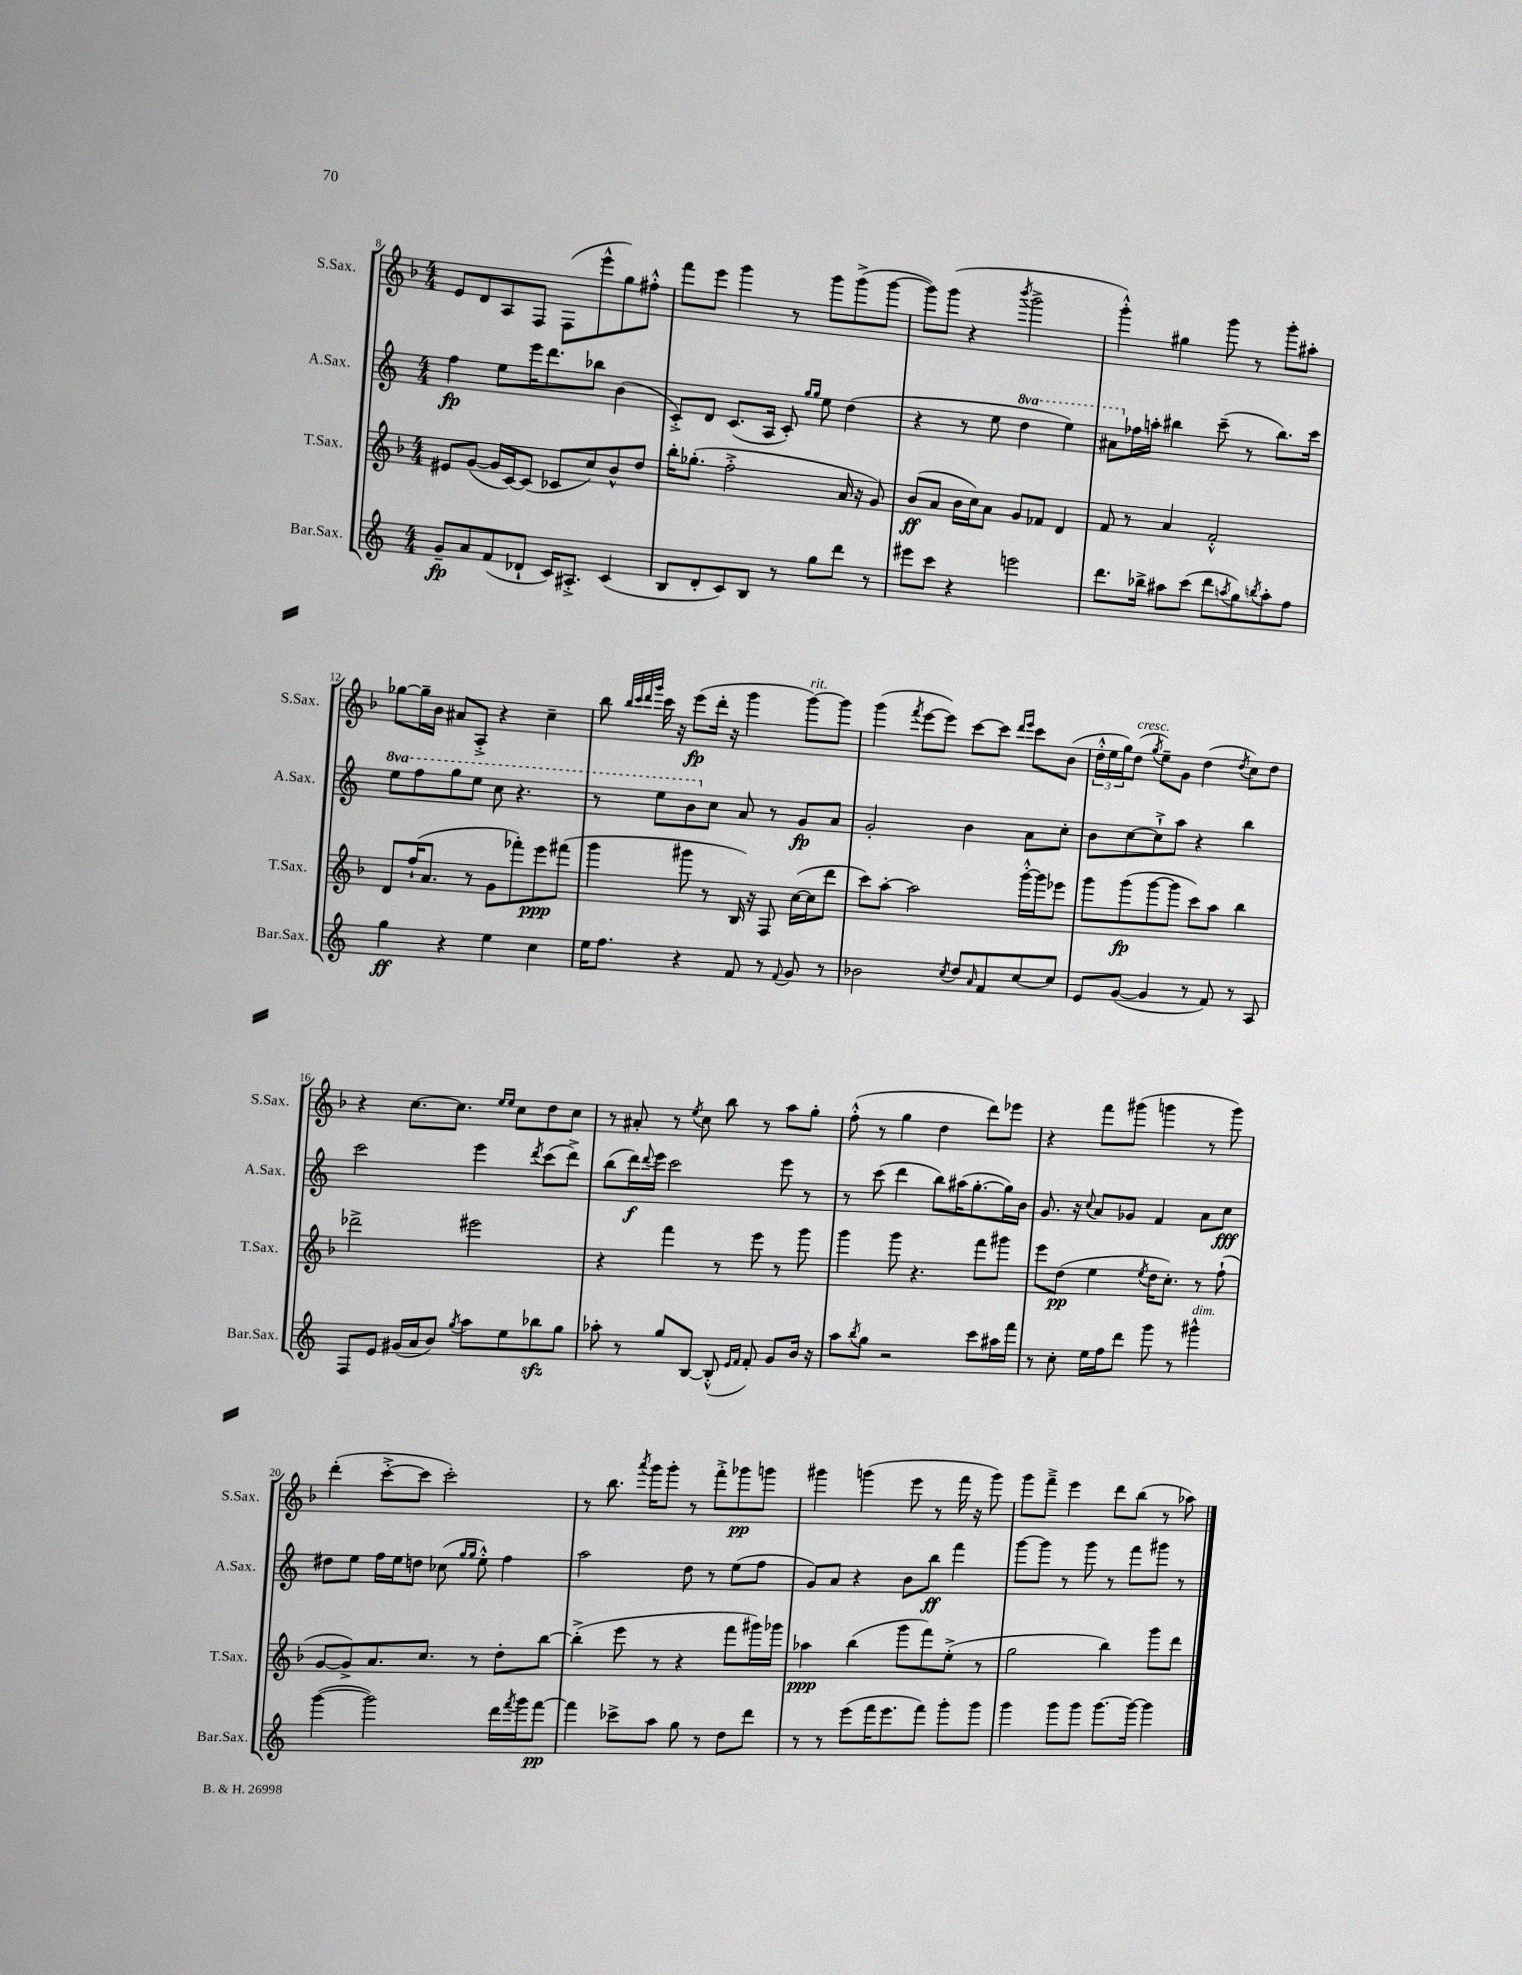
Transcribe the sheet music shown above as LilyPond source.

<<
\new StaffGroup <<
\new Staff = "s0" \with { instrumentName = "S.Sax." shortInstrumentName = "S.Sax." } {
    \clef treble \key f \major \numericTimeSignature \time 4/4
    e'8 d'8 a8 f8 f8( e'''8-^ g''8) fis''8-.-^ |
    f'''8 e'''8 g'''4 r8 g'''8 g'''8->( g'''8~ |
    g'''8) g'''8( r4 \acciaccatura { bes'''8 } g'''2-> |
    g'''4-.-^) gis''4 g'''8 r8 g'''8-. ais''8-. |
    ges''8~ ges''16-- bes'16 ais'8 a8-.-> r4 c''4-- |
    bes''8 \grace { bes''32 c'''32 d'''32 g'''32 } c'''16 r16 e'''8\fp( d'''16-. r16 g'''4 g'''8~^\markup { \italic "rit." }) g'''8 |
    g'''4( \acciaccatura { f'''8 } e'''8~ e'''8) c'''8~ c'''8 \grace { d'''16 e'''16 } c'''8 bes'8( |
    \tuplet 3/2 { d''16-.-^ e''16 g''16) } d''8^\markup { \italic "cresc." }( \acciaccatura { g''8 } e''8--) g'8 d''4( \acciaccatura { d''8 } c''8) d''8 |
    r4 c''8.~ c''8. \grace { e''16 e''16 } c''8 d''8 c''8 |
    r8 ais'8-. r8 \acciaccatura { e''8 } c''8 bes''8 r8 a''8 g''8-. |
    f''8-.-^( r8 g''4 d''4 d'''8) ees'''8 |
    r4 f'''8 gis'''8( g'''4 r8 g'''8) |
    d'''4-.( c'''8~-.-> c'''8 c'''2-.) |
    r8 bes''8. \acciaccatura { a'''8 } g'''16 g'''8-. r8 f'''8-.-> ges'''8\pp g'''8 |
    gis'''4 g'''4( e'''8 r8 f'''16 r16 g'''8) |
    g'''8 f'''8---> e'''4 d'''8 bes''8( r8 aes''8) \bar "|." |
}
\new Staff = "s1" \with { instrumentName = "A.Sax." shortInstrumentName = "A.Sax." } {
    \clef treble \key c \major \numericTimeSignature \time 4/4 \set Staff.ottavationMarkups = #ottavation-simple-ordinals
    f''4\fp e''8 e'''16 d'''8. bes''8 b'4( |
    c'8-.->) d'8 c'8.( a16 c'8-.) \grace { g''16 g''16 } e''8 d''4( |
    r4 r8 e''8 \ottava #1 d'''4 e'''4) |
    ais''8 \ottava #0 fes''16 a''16-. bis''4 c'''8--( r8 bis''8.) c'''16 |
    \ottava #1 e'''8 f'''8 g'''8 e'''8 c'''8 r4. |
    r8 e'''8 b''8 \ottava #0 c''8 a'8 r8 g'8\fp a'8 |
    g'2-. b'4 a'8 c''8-. |
    b'8 c''8~ c''8-!-> a''8 r4 b''4 |
    c'''2 e'''4 \acciaccatura { d'''8 } c'''8( d'''8->) |
    b''8( d'''16\f) \appoggiatura { d'''8 } e'''16 c'''2 e'''8 r8 |
    r8 c'''8( d'''4 b''8) ais''16( g''8.~-. g''16) b'16 |
    g'8. r16 \appoggiatura { c''8 } a'8 ges'8 f'4 a'8 c''8\fff |
    dis''8 e''8 f''16 e''16 d''8 ces''8( \grace { g''16 g''16 } e''8-.-^) f''4 |
    a''2 d''8 r8 e''8( f''8 |
    g'8) a'8 r4 b'8 b''8\ff f'''4 |
    g'''8~ g'''8 r8 g'''8 r8 f'''8 gis'''8 r8 \bar "|." |
}
\new Staff = "s2" \with { instrumentName = "T.Sax." shortInstrumentName = "T.Sax." } {
    \clef treble \key f \major \numericTimeSignature \time 4/4
    eis'8 g'8~( g'16 c'16~) c'8( ces'8 c''8) bes'8-^ d''8 |
    bes''16-. ges''8.-.( f''2-.-> a'16 r16 g'8) |
    bes'8\ff( a'8 bes'16 c''16) a'8 g'8 fes'8 d'4 |
    f'8 r8 a'4 f'2-.-^ |
    d'8 f''16-!( a'8. r8 g'8 fes'''8-.) e'''8\ppp fis'''8( |
    g'''4 gis'''8 r8 bes16) r16 f8 c''16~( c''16 d'''8 |
    c'''8) a''8~-. a''2 g'''16~-.-^ g'''16 ees'''8 |
    g'''8 g'''8\fp( g'''8~ g'''8 c'''8) a''8 bes''4 |
    des'''2-> eis'''2 |
    r4 f'''4 r8 e'''8 r8 g'''8 |
    g'''4 g'''8 r4. f'''8 gis'''8 |
    e'''8 d''8\pp( e''4 \acciaccatura { e''8 } d''16 c''8.-.) r8 f''8-!( |
    g'8~ g'8->) a'8. c''8. r8 d''8-. bes''8~ |
    bes''4-.->( e'''8 r8 r4 f'''8 gis'''16) ges'''16 |
    aes''4\ppp bes''4( g'''8 f'''8) e''8-.->( r8 |
    g''2 bes''4) g'''8 d'''8 \bar "|." |
}
\new Staff = "s3" \with { instrumentName = "Bar.Sax." shortInstrumentName = "Bar.Sax." } {
    \clef treble \key c \major \numericTimeSignature \time 4/4
    g'8--\fp a'8 f'8( des'8-! c'16) ais8.-.-> c'4( |
    b8 d'8-. c'8) b8 r8 g''8 d'''8 r8 |
    eis'''8 c'''8 r4 e'''2 |
    d'''8. bes''16-> ais''8 c'''8( d'''8 \acciaccatura { a''8 } g''8) \acciaccatura { b''8 } a''8-. f''8 |
    g''4\ff r4 e''4 c''4 |
    e''16 f''8. r4 f'8 r8 \appoggiatura { f'8 } g'8 r8 |
    bes'2 \acciaccatura { c''8 } d''8 \grace { a'16 } f'8 c''8~ c''8 |
    e'8 g'8~( g'4 r8 f'8) r8 a8 |
    f8 e'8 gis'16( a'16 b'8) \acciaccatura { g''8 } a''8 e''8 bes''8\sfz g''8 |
    aes''8-. r8 g''8 b8~ b8-.-^( \grace { e'16 f'16 } f'8-.) g'8 b'16 r16 |
    a''8 \acciaccatura { b''8 } g''8 r2 c'''8 ais''16 f'''16 |
    r8 c''8-. e''16 f''16 d'''8 g'''8 r8 gis'''4-^^\markup { \italic "dim." } |
    g'''4~( g'''2) d'''16 \acciaccatura { f'''8 } g'''16 f'''8~\pp |
    f'''4 ces'''8-> a''8 g''8 r8 d''8 d'''8 |
    r8 r8 e'''8( f'''16 e'''8. f'''8) g'''8-. g'''8 |
    g'''4 g'''8 g'''8 g'''8.~ g'''16~ g'''4 \bar "|." |
}
>>
>>
\layout { \context { \Score currentBarNumber = #8 } }
